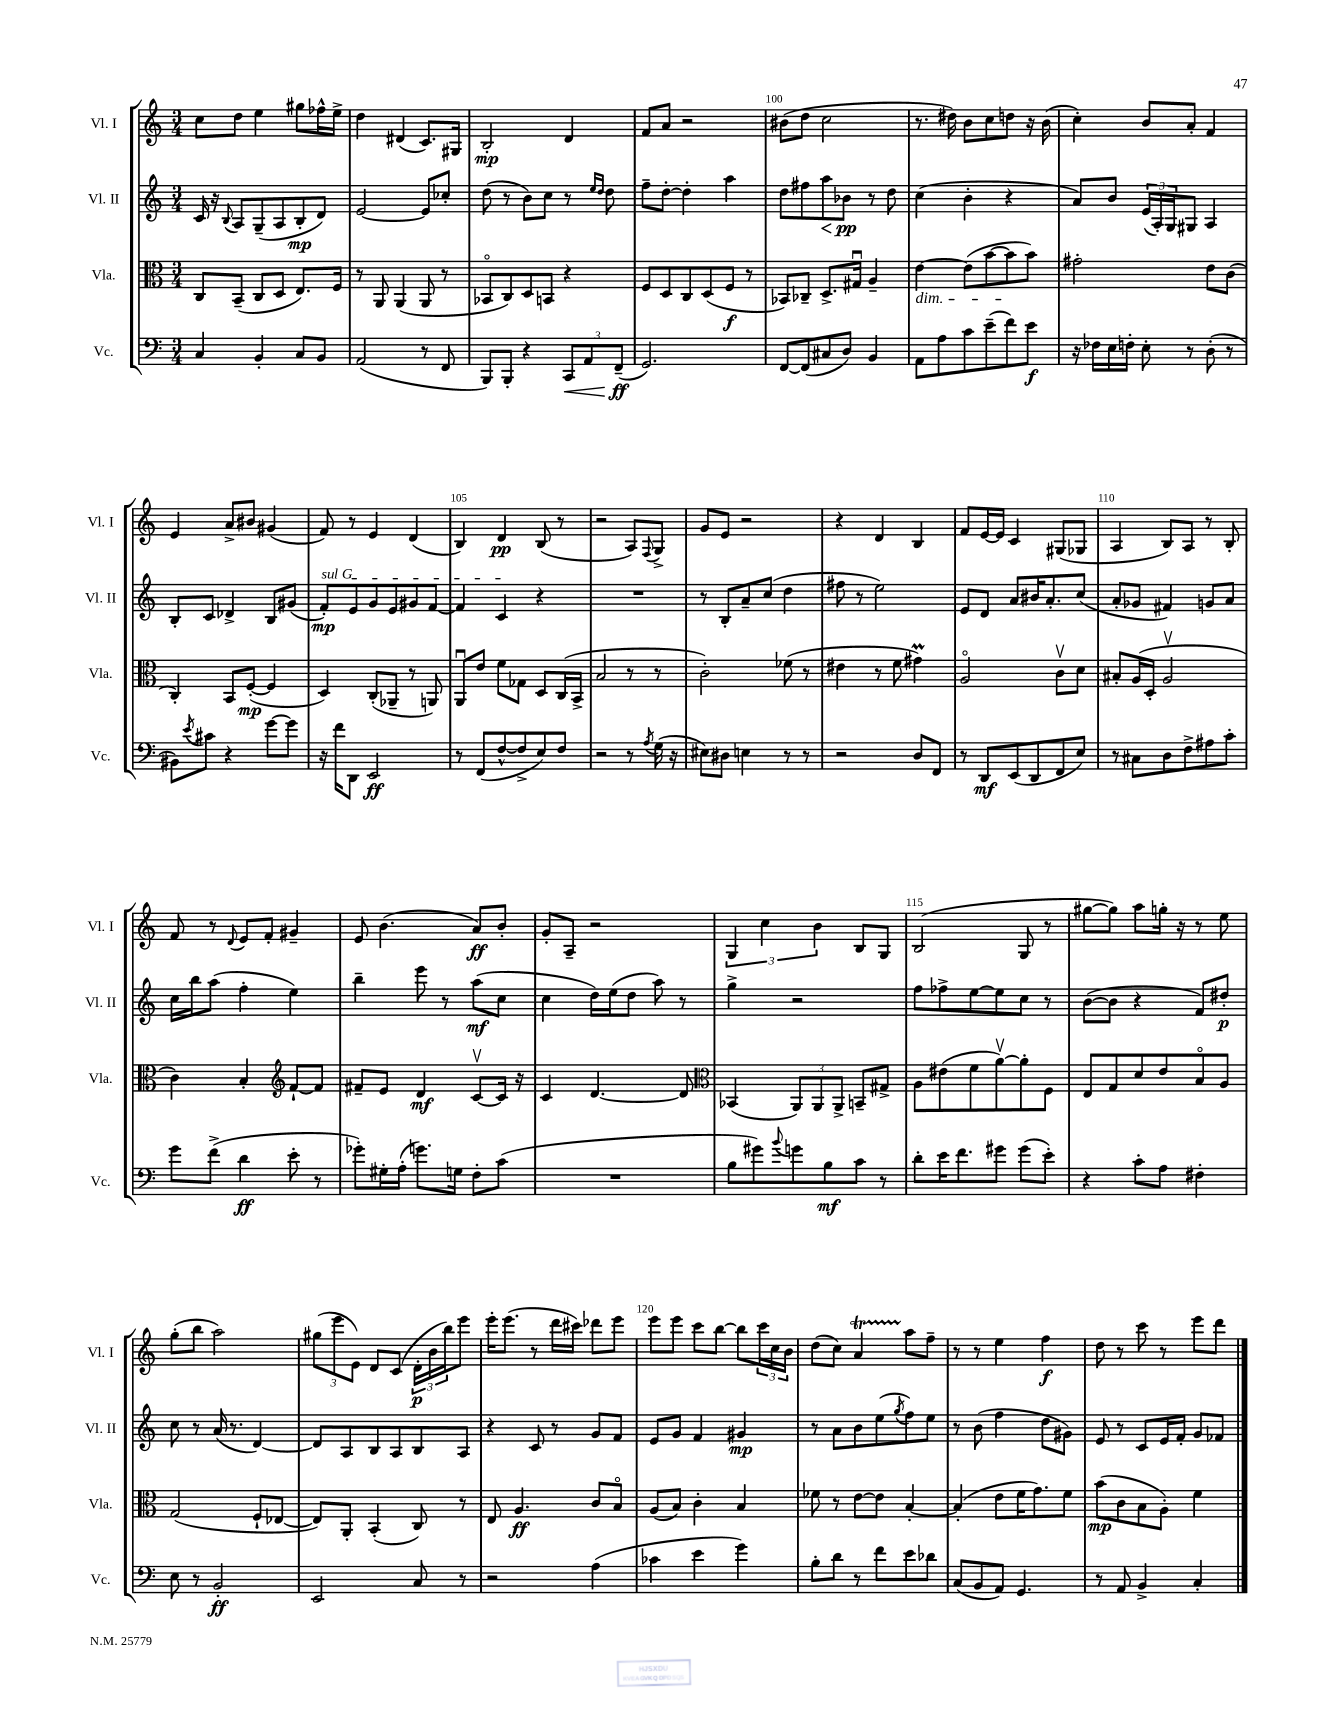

**kern	**kern	**kern	**kern
*staff4	*staff3	*staff2	*staff1
*clefF4	*clefC3	*clefG2	*clefG2
*k[]	*k[]	*k[]	*k[]
*M3/4	*M3/4	*M3/4	*M3/4
4C/	8C/L	16c/	8cc\L
.	.	16r	.
.	.	8qqB/	.
.	(8BB~/J	8A/L	8dd\J
4BB'/	8C/L	(8G~/	4ee\
.	8D/J	8A/	.
8C/L	8.E/L)	8B'/	8gg#\L
8BB/J	.	8d/J)	16ff-^^\L
.	16F/Jk	.	16ee^\JJ
=	=	=	=
(2AA/	8r	[2e/	4dd\
.	8AA/	.	.
.	(4AA/	.	(4d#/
8r	8AA/	8e/]L	8.c/L)
8FF/	8r	8cc-'/J	.
.	.	.	16G#/Jk
=	=	=	=
8BBB/L)	8BB-o/L	(8dd\	2B'/
8BBB'/J	8C/)	8r	.
4r	8D/	8b\L)	.
.	8BB/J	8cc\J	.
12CC/L	4r	8r	4d/
12AA/	.	.	.
.	.	16qqee/LL	.
.	.	16qqdd/JJ	.
.	.	8dd\	.
(12FF~/J	.	.	.
=	=	=	=
2.GG/)	8F/L	8ff~\L	8f/L
.	8D/	[8dd'\J	8a/J
.	8C/	4dd'\]	2r
.	(8D/	.	.
.	8F/J	4aa\	.
.	8r	.	.
=	=	=	=
[8FF/L	8BB-/L)	8dd\L	(8b#\L
(8FF/]	8C-~/J	8ff#\	8dd\J
8C#/	8.D^/L	8aa\	2cc\
8D/J)	.	8b-\J	.
.	16G#u/Jk	.	.
4BB/	4A~/	8r	.
.	.	8dd\	.
=	=	=	=
8AA\L	[4e\	(4cc\	8.r
8A\	.	.	.
.	.	.	16dd#\)
8c\	(8e\]L	4b'\	8b\L
(8e~\	[8b\	.	8cc\
8f\)	8b\]	4r	8dd\J
8e\J	8b\J)	.	16r
.	.	.	(16b\
=	=	=	=
16r	2g#'\	8a/L)	4cc'\)
16F-\LL	.	.	.
16E\	.	8b/J	.
16F'\JJ	.	.	.
8E'\	.	(24e/LL	8b/L
.	.	24A'/)	.
.	.	24G/J	.
8r	.	8G#/J	8a'/J
(8D'\	8e\L	4A/	4f/
8r	(8c\J	.	.
=	=	=	=
8BB#\L)	4C'/)	8B'/L	4e/
8qe/	.	.	.
8c#\J	.	8c/J	.
4r	8BB/L	4d-^/	8a^/L
.	([8F'/J	.	8b#/J
[8g\L	4F/]	8B/L	(4g#/
8g\]J	.	(8g#/J	.
=	=	=	=
16r	4D/)	8f'/L)	8f/)
16f\LK	.	.	.
8DD\J	.	8e/	8r
2EE/	(8C'/L	8g/	4e/
.	8AA-~/J	8e/	.
.	8r	8g#/	(4d/
.	8AA/)	[8f/J	.
=	=	=	=
8r	8AAu/L	4f/]	4B/)
(8FF/L	8e/J	.	.
[8F^^/	8f\L	4c/	4d/
8F^/]	8G-\J	.	.
8E/)	8D/L	4r	(8B/
8F/J	(16C/L	.	8r
.	16BB^/JJ	.	.
=	=	=	=
2r	2B/	2.r	2r
8r	8r	.	8A/L)
8qA/	.	.	8qqF/
(16G\	8r	.	8G^/J
16r	.	.	.
=	=	=	=
8E#\L)	2c'\)	8r	8g/L
8D#\J	.	8B'/L	8e/J
4E\	.	8a~/	2r
.	.	(8cc/J	.
8r	(8f-\	4dd\	.
8r	8r	.	.
=	=	=	=
2r	4e#\	8ff#\	4r
.	.	8r	.
.	8r	2ee\)	4d/
.	8f\	.	.
8D/L	4g#\)	.	4B/
8FF/J	.	.	.
=	=	=	=
8r	2Ao/	8e/L	8f/L
8DD/L	.	8d/J	[16e/L
.	.	.	16e/]JJ
(8EE/	.	8a/L	4c/
8DD/	.	16b#/K	.
.	.	8.a'/	.
8FF/	8cv\L	.	(8G#/L
8E/J)	8d\J	(8cc/J	8G-/J
=	=	=	=
8r	8B#'/L	8a'/L	4A/
8C#\L	(16A/L	8g-/J	.
.	16D'/JJ	.	.
8D\	2Av/	4f#/)	8B/L)
8F^\	.	.	8A/J
8A#\	.	8g/L	8r
8c'\J	.	8a/J	8B'/
=	=	=	=
8g\L	4c\)	16cc\LL	8f/
.	.	16bb\J	.
(8f^\J	.	(8aa\J	8r
.	.	.	8qqd/
4d\	4B'/	4ff'\	8e/L
.	.	.	8f'/J
*	*clefG2	*	*
8e'\	[8f`/L	4ee\)	4g#~/
8r	8f/]J	.	.
=	=	=	=
8g-'\L)	8f#~/L	4bb~\	8e/
16G#'\L	8e/J	.	(4.b\
(16A'\JJ	.	.	.
8.g\L)	4d/	8eee\	.
.	.	8r	.
16G\Jk	.	.	.
8F'\L	[8cv/L	(8aa\L	8a/L)
(8c\J	16c/]Jk	8cc\J	8b'/J
.	16r	.	.
=	=	=	=
2.r	4c/	4cc\	8g'/L
.	.	.	8A~/J
.	[4.d/	16dd\LL)	2r
.	.	(16ee\J	.
.	.	8dd\J	.
.	.	8aa\)	.
.	8d/]	8r	.
=	=	=	=
*	*clefC3	*	*
8B\L	(4BB-/	4gg^\	6G/
8g#\)	.	.	.
.	.	.	6cc\
8qqb/	.	.	.
8g\	12AA/L)	2r	.
.	12AA/	.	6b\
8B\	.	.	.
.	12AA^/J	.	.
8c\J	8BB~/L	.	8B/L
8r	8G#^/J	.	8G/J
=	=	=	=
8d'\L	8A\L	8ff\L	(2B/
16e\K	(8e#\	8ff-^\	.
8.f\	.	.	.
.	8f\	[8ee\	.
8g#\J	[8av\)	8ee\]	.
(8g#\L	8a'\]	8cc\J	8G/
8e'\J)	8F\J	8r	8r
=	=	=	=
4r	8E/L	([8b\L	[8gg#\L
.	8G/	8b\]J	8gg#\]J)
8c'\L	8d/	4r	8aa\L
8A\J	8e/	.	16gg'\Jk
.	.	.	16r
4F#'\	8Bo/	8f/L)	8r
.	8A/J	8dd#'/J	8ee\
=	=	=	=
8E\	(2G/	8cc\	(8gg'\L
8r	.	8r	8bb\J
2BB'/	.	(16a/	2aa\)
.	.	8.r	.
.	8F`/L	[4d/)	.
.	[8E-/J	.	.
=	=	=	=
2EE/	8E-/]L)	8d/]L	(12gg#\L
.	.	.	12eee\
.	8AA'/J	8A/	.
.	.	.	12e\J)
.	(4BB'/	8B/	8d/L
.	.	8A/	(8c/J
8C/	8C/)	8B/	24d'\LL
.	.	.	24b\
.	.	.	24bb\J)
8r	8r	8A/J	8eee\J
=	=	=	=
2r	8E/	4r	16eee'\LK
.	.	.	(8.eee\J
.	4.A/	.	.
.	.	8c/	8r
.	.	8r	16ddd\LL
.	.	.	16ccc#\JJ)
(4A\	8c/L	8g/L	8ddd-\L
.	8Bo/J	8f/J	8eee\J
=	=	=	=
4c-\	(8A/L	8e/L	8eee\L
.	8B/J)	8g/J	8eee\J
4e\	4c'\	4f/	8ccc\L
.	.	.	[8bb\J
4g\)	4B/	4g#/	8bb\]L
.	.	.	24ccc\L
.	.	.	24cc\
.	.	.	24b\JJ
=	=	=	=
8B'\L	8f-\	8r	(8dd\L
8d\J	8r	8a\L	8cc\J)
8r	[8e\L	8b\	4a/
8f\L	8e\]J	(8ee\	.
.	.	8qgg/	.
8e\	[4B'/	8ff\)	8aa\L
8d-\J	.	8ee\J	8ff~\J
=	=	=	=
(8C/L	(4B'/]	8r	8r
8BB/	.	(8b\	8r
8AA/J)	8e\L	4ff\	4ee\
4.GG/	16f\K	.	.
.	8.g\)	.	.
.	.	8dd\L	4ff\
.	8f\J	8g#\J)	.
=	=	=	=
8r	(8b\L	8e/	8dd\
8AA/	8c\	8r	8r
4BB^/	8B\	8c/L	8ccc\
.	8A'\J)	16e/L	8r
.	.	16f'/JJ	.
4C'/	4f\	8g/L	8eee\L
.	.	8f-/J	8ddd\J
==	==	==	==
*-	*-	*-	*-
